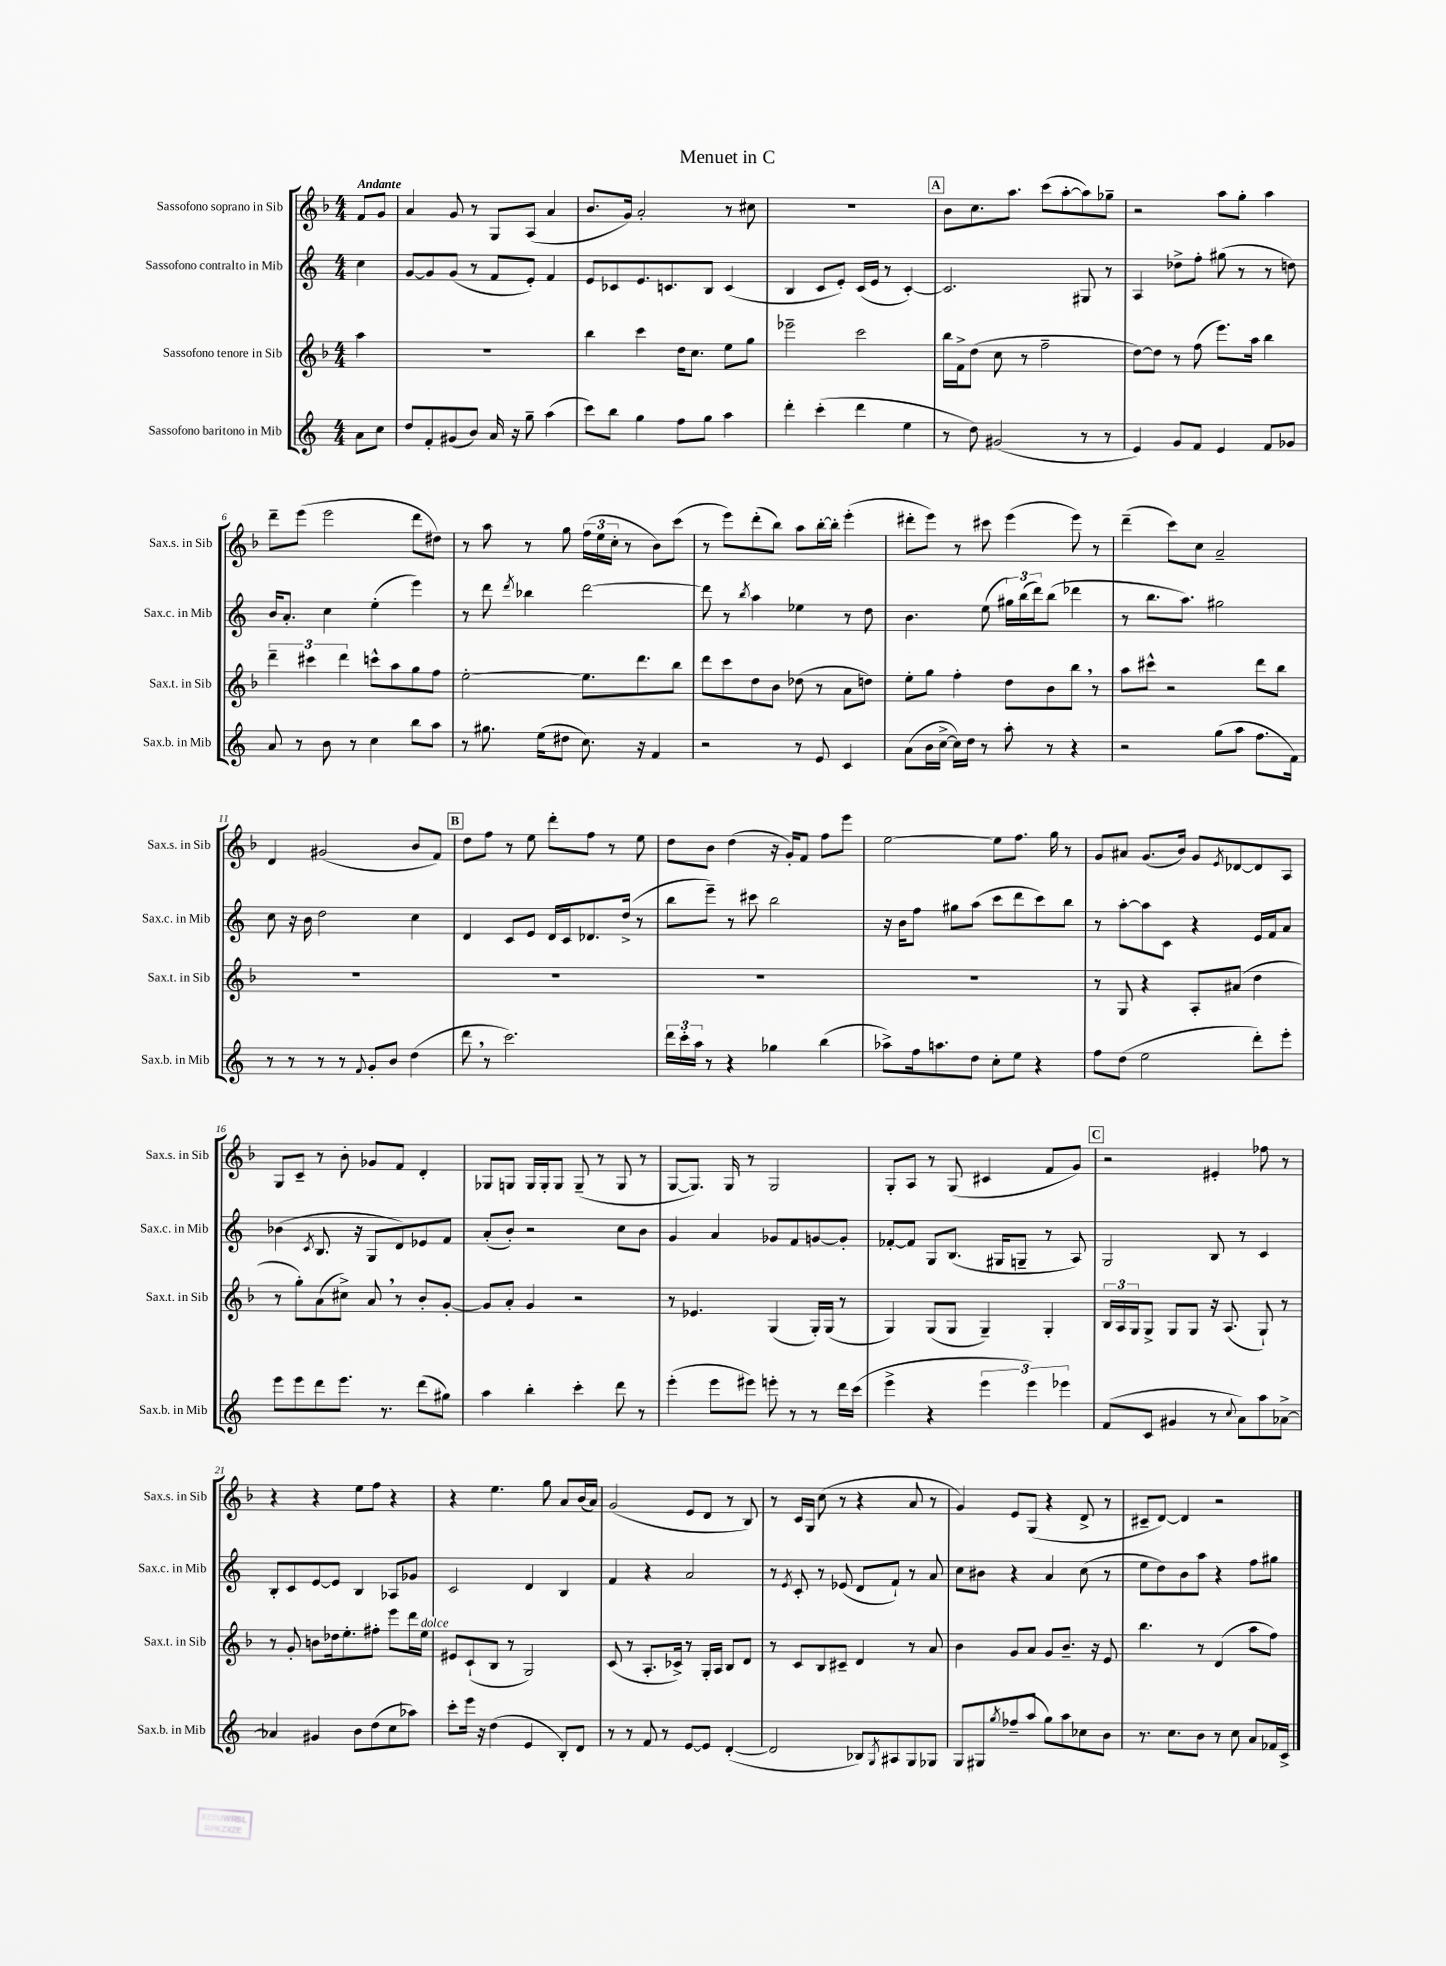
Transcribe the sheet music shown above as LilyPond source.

\header { title = "Menuet in C" }
<<
\new StaffGroup <<
\new Staff = "s0" \with { instrumentName = "Sassofono soprano in Sib" shortInstrumentName = "Sax.s. in Sib" } {
    \clef treble \key f \major \numericTimeSignature \time 4/4 \partial 4 \tempo "Andante"
    f'8 g'8 |
    a'4 g'8 r8 g8 a8( a'4 |
    bes'8. g'16) a'2-. r8 cis''8 |
    r1 |
    \mark \markup { \box "A" } bes'8 c''8. a''8. c'''8( a''8~-. a''8) ges''8-- |
    r2 a''8 g''8-. a''4 |
    d'''8-- e'''8( e'''2 d'''8 dis''8) |
    r8 a''8 r8 g''8 \tuplet 3/2 { f''16( e''16 c''16-. } r8 bes'8) c'''8( |
    r8 e'''8) d'''8-.( bes''8) a''8 bes''16~-. bes''16-. e'''4-.( |
    dis'''8-. e'''8) r8 cis'''8 e'''4( e'''8) r8 |
    d'''4--( c'''8) c''8 a'2-- |
    d'4 gis'2( bes'8 f'8) |
    \mark \markup { \box "B" } d''8 f''8 r8 e''8 d'''8-. f''8 r8 e''8 |
    d''8 bes'8 d''4( r16 g'16-.) f'8 f''8 e'''8 |
    e''2~ e''8 f''8. g''16 r8 |
    g'8 ais'8 g'8.( bes'16) g'8 \acciaccatura { e'8 } des'8~ des'8 a8 |
    g8 c'8-- r8 bes'8-. ges'8 f'8 d'4-. |
    ges8 g8 g16 g16-. g8 g8--( r8 g8 r8 |
    g8~ g8.) g16 r8 g2 |
    g8-. a8 r8 g8( cis'4 f'8 g'8) |
    \mark \markup { \box "C" } r2 eis'4-. fes''8 r8 |
    r4 r4 e''8 f''8 r4 |
    r4 e''4. g''8 a'8 bes'16( a'16) |
    g'2( e'8 d'8 r8 bes8) |
    r8 c'16 g16 c''8( r8 r4 a'8 r8 |
    g'4) e'8 g8( r4 d'8-> r8 |
    cis'8-- d'8~) d'4 r2 \bar "|." |
}
\new Staff = "s1" \with { instrumentName = "Sassofono contralto in Mib" shortInstrumentName = "Sax.c. in Mib" } {
    \clef treble \key c \major \numericTimeSignature \time 4/4 \partial 4
    c''4 |
    g'8~ g'8 g'8( r8 f'8 e'8-.) f'4 |
    e'8 ces'8 e'8. c'8. b8 c'4( |
    b4 c'8 e'8-.) c'16( e'16 r8 c'4~-.) |
    \mark \markup { \box "A" } c'2. gis8 r8 |
    a4 des''8-> f''8-. gis''8( r8 r8 d''8) |
    b'16 a'8.-. c''4 e''4-.( e'''4) |
    r8 d'''8 \acciaccatura { d'''8 } bes''4 d'''2~ |
    d'''8 r8 \acciaccatura { b''8 } a''4 ees''4 r8 d''8 |
    b'4. e''8( \tuplet 3/2 { gis''16) b''16( d'''16) } b''8( des'''4 |
    r8 b''8. a''8.) gis''2 |
    c''8 r16 b'16 d''2 c''4 |
    \mark \markup { \box "B" } d'4 c'8 e'8 d'16 c'16 des'8. d''16->( r8 |
    b''8 e'''8--) r8 cis'''8 b''2 |
    r16 b'16 f''8 gis''8 a''8( c'''8 d'''8 c'''8) b''8 |
    r8 a''8~-. a''8 c'8 r4 e'16 f'16 a'8 |
    bes'4( \acciaccatura { c'8 } b8. r16 g8 d'8) ees'8 f'8 |
    a'8-.( b'8-.) r2 c''8 b'8 |
    g'4 a'4 ges'8 f'8 g'8~ g'8-. |
    fes'8~-. fes'8 g8 b8.( gis16 g8-- r8 a8) |
    \mark \markup { \box "C" } g2 b8 r8 c'4 |
    b8-. c'8 e'8~ e'8 b4 aes8 ges'8 |
    c'2 d'4 b4 |
    f'4 r4 a'2 |
    r8 \acciaccatura { e'8 } c'8-. r8 ees'8( d'8 f'8-!) r8 a'8 |
    c''8 bis'8 r4 a'4 c''8( r8 |
    e''8 d''8) b'8 a''8 r4 f''8 gis''8 \bar "|." |
}
\new Staff = "s2" \with { instrumentName = "Sassofono tenore in Sib" shortInstrumentName = "Sax.t. in Sib" } {
    \clef treble \key f \major \numericTimeSignature \time 4/4 \partial 4
    a''4 |
    r1 |
    bes''4 c'''4 d''16 c''8. e''8 g''8 |
    ees'''2-- c'''2 |
    \mark \markup { \box "A" } bes''16 f'16-> d''8( c''8 r8 f''2-- |
    d''8~) d''8 r8 f''8( e'''8.) a''16 bes''4 |
    \tuplet 3/2 { d'''4-- cis'''4 d'''4 } c'''8-^ a''8 g''8 f''8 |
    e''2~-. e''8. d'''8. bes''8 |
    d'''8 c'''8 d''8 bes'8 des''8( r8 a'8 d''8) |
    e''8-. g''8 f''4-. d''8 bes'8 bes''8 \breathe r8 |
    a''8 cis'''8-^ r2 d'''8 bes''8 |
    R1 |
    \mark \markup { \box "B" } R1 |
    R1 |
    R1 |
    r8 g8 r4 a8-. ais'8( d''4 |
    r8 g''8-.) a'8( cis''8->) a'8 \breathe r8 bes'8-. g'8~-. |
    g'8 a'8-. g'4 r2 |
    r8 ees'4. g4( g16-.) g16( r8 |
    g4) g8( g8 g4--) g4-. |
    \mark \markup { \box "C" } \tuplet 3/2 { bes16 a16 g16 } g8-> g8 g8 r16 a8.( g8-!) r8 |
    r8 g'8-. b'8 des''16 e''8.-. fis''8-. e'''8 d'''16 e''16^\markup { \italic "dolce" } |
    eis'8 c'8-!( bes8 r8 g2) |
    c'8( r8 a8.-. ces'16->) r8 g16-. a16 bes8 d'8 |
    r8 c'8 bes8 cis'8-- d'4 r8 a'8 |
    bes'4 g'8 a'8 g'8 bes'8.-- r16 e'8 |
    bes''4. r8 d'4( a''8 f''8) \bar "|." |
}
\new Staff = "s3" \with { instrumentName = "Sassofono baritono in Mib" shortInstrumentName = "Sax.b. in Mib" } {
    \clef treble \key c \major \numericTimeSignature \time 4/4 \partial 4
    a'8 c''8 |
    d''8 f'8-. gis'8( b'8) a'16 r16 g''8-- a''4( |
    c'''8) b''8 g''4 f''8 g''8 a''4 |
    d'''4-. c'''4-.( d'''4 e''4 |
    \mark \markup { \box "A" } r8 d''8) gis'2( r8 r8 |
    e'4) g'8 f'8 e'4 f'8 ges'8 |
    a'8 r8 b'8 r8 c''4 b''8 a''8 |
    r8 gis''8. e''16( dis''8 c''8.) r16 f'4 |
    r2 r8 e'8 c'4 |
    a'8( b'16 c''16~-> c''16) d''16 r8 a''8-. r8 r4 |
    r2 g''8( a''8 f''8. f'16) |
    r8 r8 r8 r8 \appoggiatura { f'8 } g'8-. b'8 d''4( |
    \mark \markup { \box "B" } d'''8 \breathe r8 c'''2.) |
    \tuplet 3/2 { d'''16 c'''16-. a''16 } r8 r4 ges''4 b''4( |
    aes''8->) f''16 a''8. d''8 c''8-. e''8 r4 |
    f''8 d''8( e''2 d'''8-.) e'''8-. |
    e'''8 e'''8 d'''8 e'''8. r8. d'''8( gis''8) |
    a''4 b''4-. c'''4-. d'''8 r8 |
    e'''4-.( e'''8 eis'''8) e'''8-. r8 r8 d'''16 c'''16( |
    e'''4-> r4 \tuplet 3/2 { e'''4 e'''4) ees'''4 } |
    \mark \markup { \box "C" } f'8( c'8 gis'4 r8 \appoggiatura { c''8 } a'8) a''8 aes'8~-> |
    aes'4 gis'4 b'8 d''8( c''8 aes''8) |
    c'''8-. e'''16 r16 d''4( e'4 b8-.) d'8 |
    r8 r8 f'8 r8 e'8~ e'8 d'4~-.( |
    d'2 bes8) \acciaccatura { g8 } ais8 g8 ges8 |
    g8 gis8 \acciaccatura { g''8 } fes''8--( a''8 g''8) a''8 ces''8 b'8 |
    r8. c''8. b'8 r8 c''8 a'8 fes'16 c'16-> \bar "|." |
}
>>
>>
